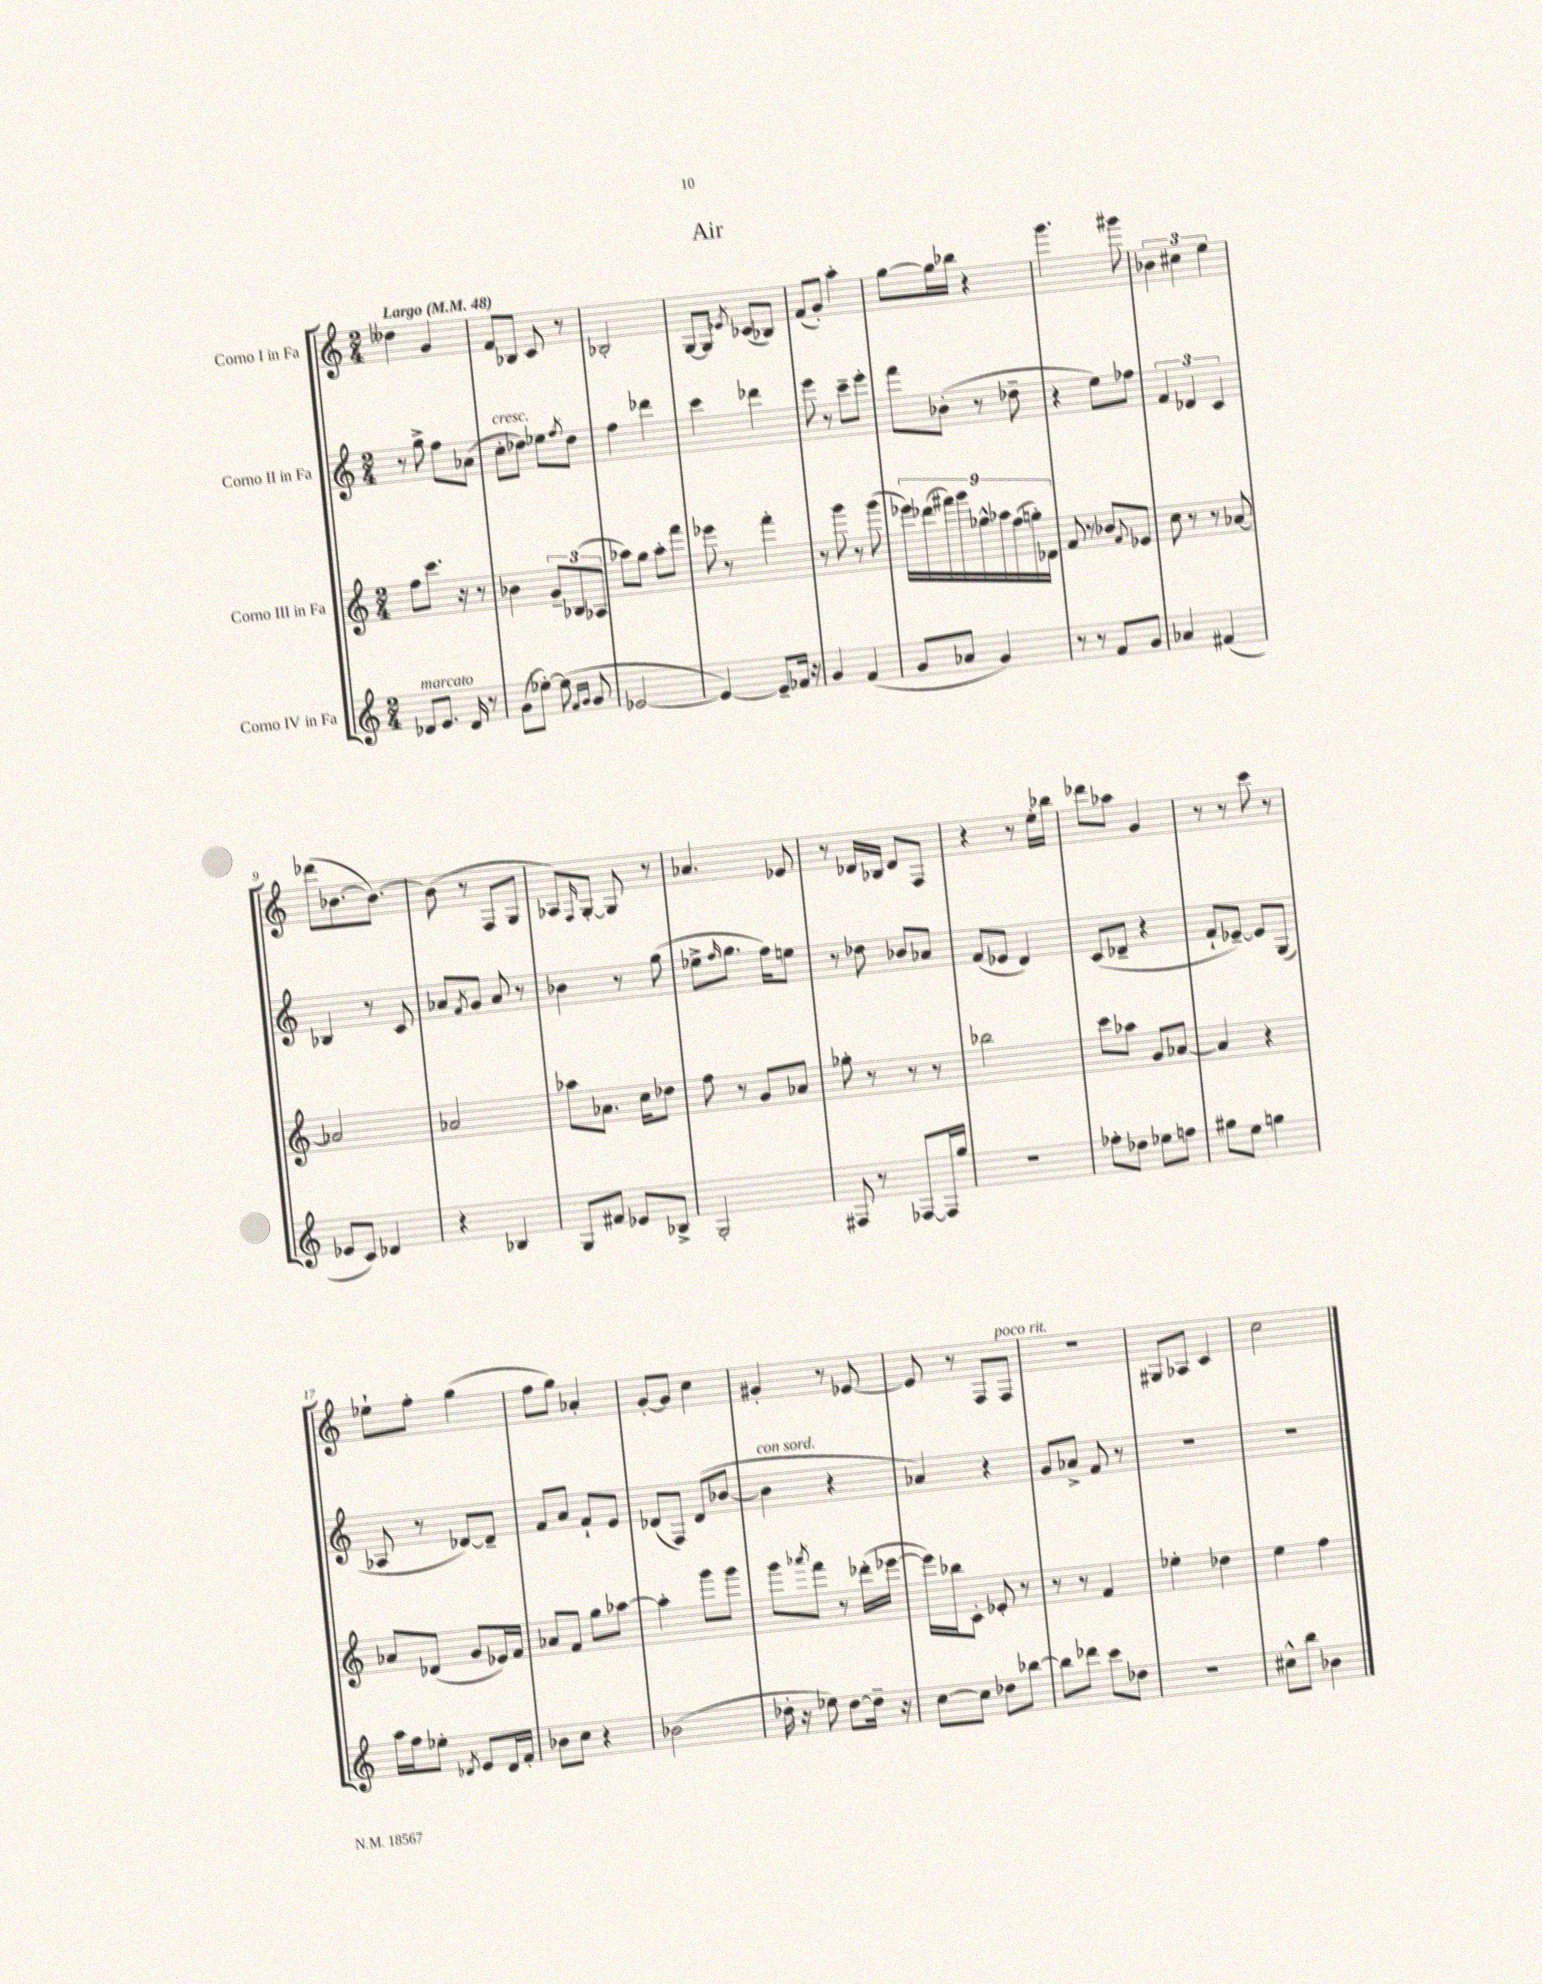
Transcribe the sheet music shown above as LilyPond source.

\header { title = "Air" }
<<
\new StaffGroup <<
\new Staff = "s0" \with { instrumentName = "Corno I in Fa" } {
    \clef treble \key c \major \numericTimeSignature \time 2/4 \tempo "Largo" 4 = 48
    deses''4 g'4 |
    f'8 bes8 c'8 r8 |
    bes2-. |
    g8~ g8 \acciaccatura { ees'8 } ces'8( bes8) |
    f'8( g'8-.) a''4-. |
    g''8~ g''16 bes''16 r4 |
    g'''4. gis'''8 |
    \tuplet 3/2 { bes'4 cis''4 e''4 } |
    des'''8( bes'8.~ bes'8.~) |
    bes'8( r8 f8 g8 |
    aes8) \grace { f16 } g8~-. g8 r8 |
    aes'4. ees'8 |
    r8 des'16 bes16 des'8 f8 |
    r4 r8 e''16-. bes''16 |
    des'''8 aes''8 g'4 |
    r8 r8 c'''8 r8 |
    ees''8-! f''8-. g''4( |
    f''8 g''8) aes'4-. |
    g'8~-. g'8 c''4 |
    gis'4-. r8 ees'8~ |
    ees'8 r8 f8 f8^\markup { \italic "poco rit." } |
    R2 |
    gis8 aes8 c'4 |
    c''2 \bar "|." |
}
\new Staff = "s1" \with { instrumentName = "Corno II in Fa" } {
    \clef treble \key c \major \numericTimeSignature \time 2/4
    r8 g''8-> f''8 aes'8( |
    c''8-.^\markup { \italic "cresc." } des''8) ees''8 \acciaccatura { f''8 } des''8 |
    f''4 des'''4 |
    c'''4 des'''4 |
    e'''8 r8 c'''8-- e'''8-. |
    f'''8 bes'8-.( r8 des''8-- |
    r4 e''8) fes''8 |
    \tuplet 3/2 { f'4 des'4 c'4 } |
    bes4 r8 c'8 |
    aes'8 \acciaccatura { f'8 } g'8 aes'8 r8 |
    bes'4 r8 g''8( |
    ees''8-> \grace { f''16 } g''8. f''16) e''8 |
    r8 des''8 bes'8 aes'8 |
    f'8( ees'8 d'4) |
    c'8( des'8-- r4 |
    f'8-! ees'8~--) ees'8 g8( |
    aes8 r8 des'8~) des'8-- |
    f'8 a'8 f'8-! e'8 |
    des'8( f8) des'8( bes'8~ |
    bes'4^\markup { \italic "con sord." } r4 |
    aes'4) r4 |
    g'8 aes'8-> f'8 r8 |
    R2 |
    R2 \bar "|." |
}
\new Staff = "s2" \with { instrumentName = "Corno III in Fa" } {
    \clef treble \key c \major \numericTimeSignature \time 2/4
    f''8 c'''8. r16 r8 |
    bes'4 \tuplet 3/2 { g'8-- bes8( aes8 } |
    aes''8) g''8 aes''8-. f'''8 |
    ees'''8 r8 f'''4-. |
    r8 g'''8 r8 g'''8( |
    \tuplet 9/8 { ees'''16) des'''16( fis'''16) g'''16 ges''16-^ aes''16 f''16( g''16-.) des'16 } |
    f'8 r8 bes'8 \appoggiatura { f'8 } ees'8 |
    c''8 r8 r8 aes'8~ |
    aes'2 |
    aes'2 |
    aes''8 aes'8. c''16 des''8 |
    f''8 r8 g'8 aes'8 |
    ges''8-. r8 r8 r8 |
    bes''2 |
    c'''8 aes''8 g'8 aes'8~ |
    aes'4 r4 |
    aes'8 des'8( g'8 ees'16) f'16 |
    aes'8 f'8 g''8 aes''8~ |
    aes''4-. g'''8 g'''8 |
    g'''8 \acciaccatura { aes'''8 } f'''8 r8 des'''16-.( ees'''16~ |
    ees'''16) bes''16 c'8-. ees'8-. r8 |
    r8 r8 f'4 |
    ees''4-. des''4 |
    e''4 f''4 \bar "|." |
}
\new Staff = "s3" \with { instrumentName = "Corno IV in Fa" } {
    \clef treble \key c \major \numericTimeSignature \time 2/4
    des'8^\markup { \italic "marcato" } e'8. des'16 r8 |
    g'8( ees''8~-.) ees''8( \grace { f'16 g'16 } g'8 |
    ees'2~ |
    ees'4~) ees'8-- fes'16 r16 |
    g'4 f'4( |
    g'8 aes'8 g'4) |
    r8 r8 f'8 g'8 |
    aes'4 fis'4( |
    ees'8 c'8) des'4 |
    r4 bes4 |
    g8 fis'8 ees'8 bes8-> |
    g2-. |
    fis8 r8 fes8~ fes16 g''16 |
    R2 |
    fes''8-. des''8 ees''8 f''8 |
    gis''8 e''8 g''4 |
    a''16 f''16 ees''8-. \acciaccatura { des'8 } e'8 des'16 f'16-. |
    bes'8 c''8 r4 |
    bes'2( |
    des''16-. r16 ees''8) des''8~ des''16-- r16 |
    c''8~ c''8 des''8 bes''8~ |
    bes''8 des'''8 c'''8 des''8 |
    R2 |
    cis''8-^ b''8 bes'4 \bar "|." |
}
>>
>>
